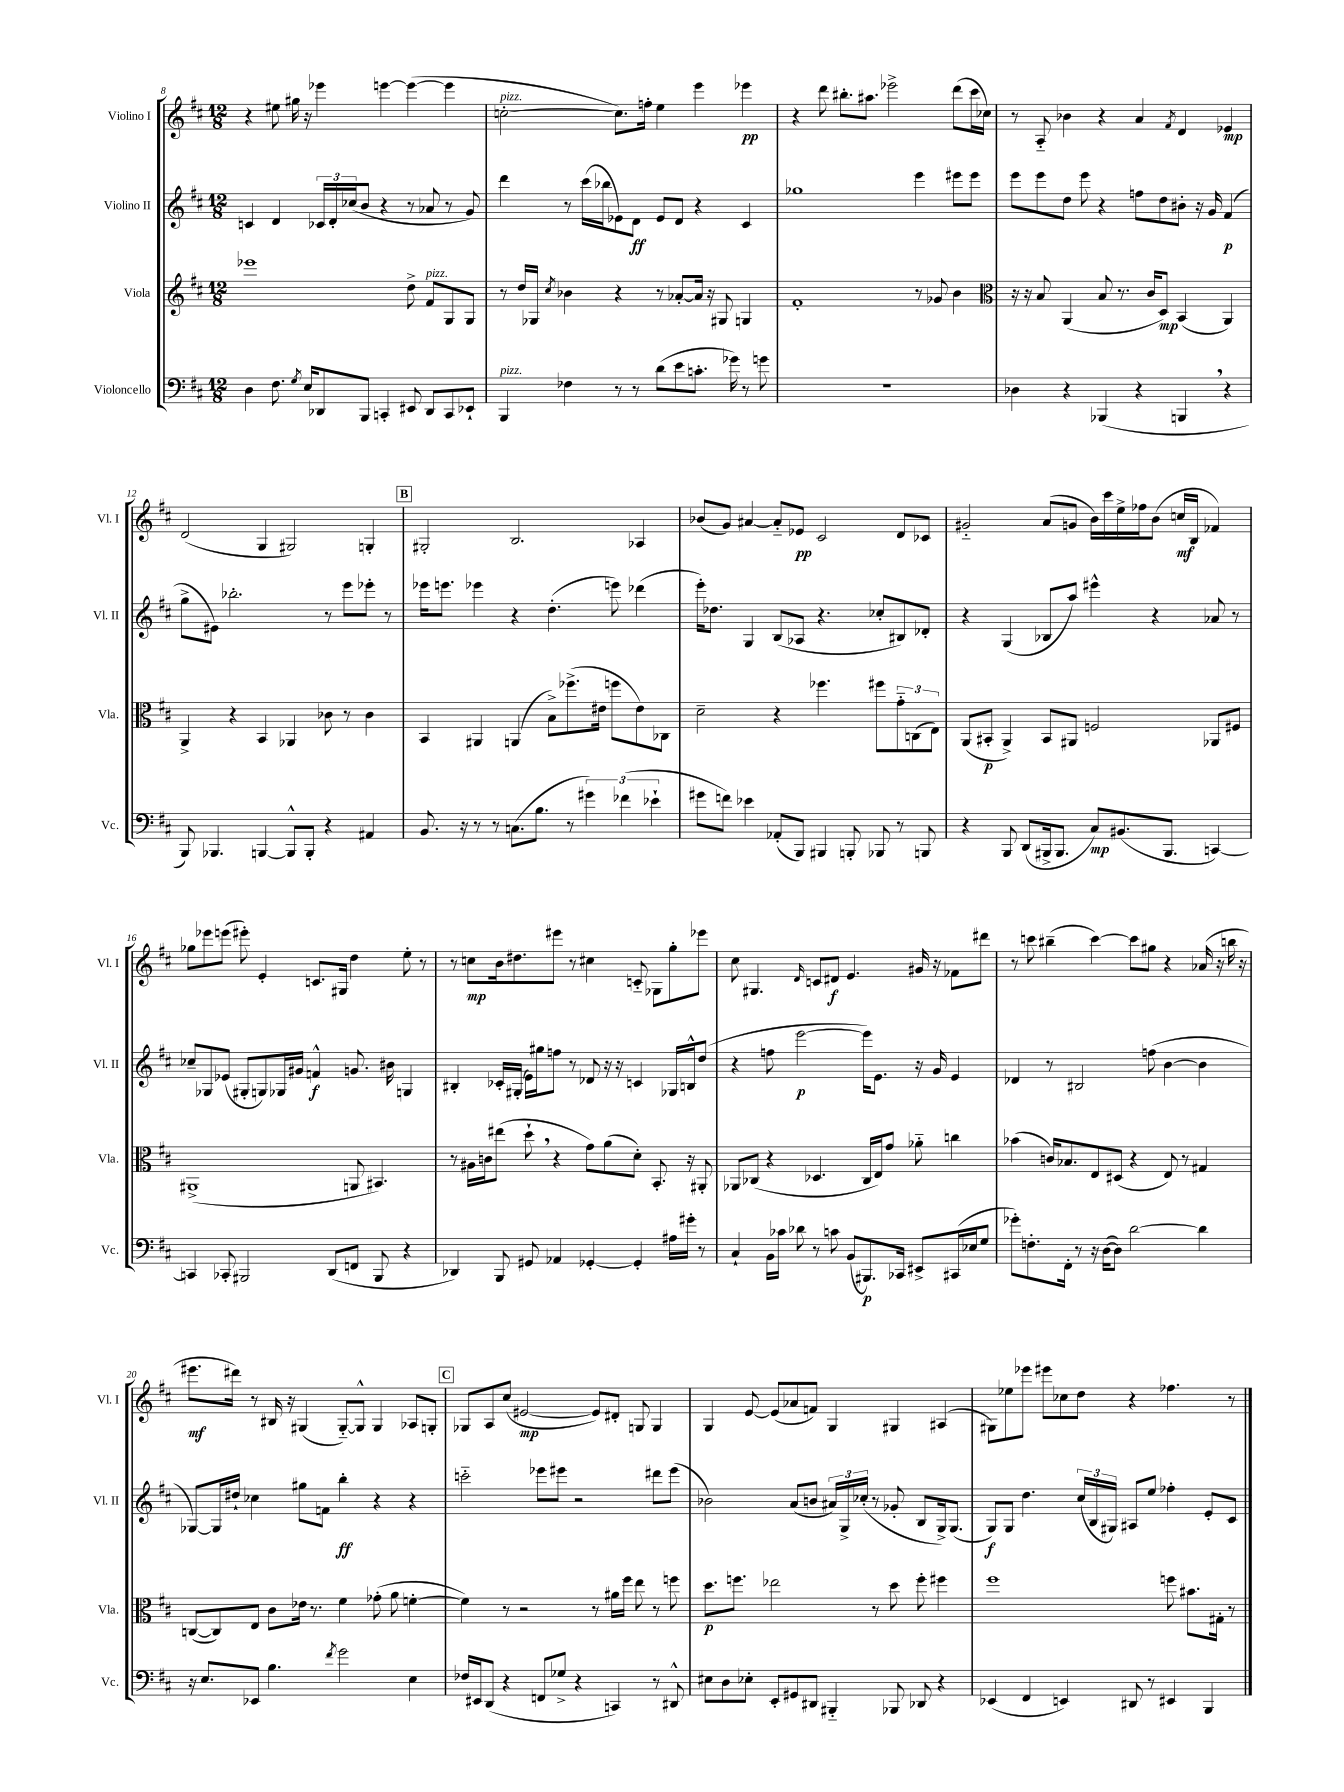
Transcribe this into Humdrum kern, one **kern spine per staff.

**kern	**dynam	**kern	**dynam	**kern	**dynam	**kern	**dynam
*part4	*part4	*part3	*part3	*part2	*part2	*part1	*part1
*staff4	*staff4	*staff3	*staff3	*staff2	*staff2	*staff1	*staff1
*I"Violoncello	*	*I"Viola	*	*I"Violino II	*	*I"Violino I	*
*I'Vc.	*	*I'Vla.	*	*I'Vl. II	*	*I'Vl. I	*
*clefF4	*	*clefG2	*	*clefG2	*	*clefG2	*
*k[f#c#]	*	*k[f#c#]	*	*k[f#c#]	*	*k[f#c#]	*
*M12/8	*	*M12/8	*	*M12/8	*	*M12/8	*
=8	=8	=8	=8	=8	=8	=8	=8
4D\	.	1eee-X	.	4cn/	.	4r	.
8.F#\	.	.	.	4d/	.	8ee#X\	.
.	.	.	.	.	.	16gg#X\	.
8qG/	.	.	.	.	.	.	.
16E/KL	.	.	.	.	.	16r	.
8DD-X/	.	.	.	24c-X/LL	.	4eee-X\	.
.	.	.	.	24d'/	.	.	.
.	.	.	.	(24cc-X/J	.	.	.
8BBB/J	.	.	.	8b/J	.	.	.
4CCn'/	.	.	.	4r	.	[4eeen\	.
8EE#X/	.	8dd^\	.	8r	.	(4eee\_	.
!	!	!LO:TX:a:i:t=pizz.	!	!	!	!	!
8DD-/L	.	8f#/L	.	8a-X/	.	.	.
8CC/	.	8G/	.	8r	.	4eee\]	.
8EE-X`/J	.	8G/J	.	8g/)	.	.	.
=9	=9	=9	=9	=9	=9	=9	=9
!	!	!	!	!	!	!LO:TX:a:i:t=pizz.	!
!LO:TX:a:i:t=pizz.	!	!	!	!	!	!	!
4BBB/	.	8r	.	4ddd\	.	[2ccn'\	.
.	.	16dd/LL	.	.	.	.	.
.	.	16G-X/JJ	.	.	.	.	.
.	.	8qcc#/	.	.	.	.	.
4F-X\	.	4b-X\	.	8r	.	.	.
.	.	.	.	(16ccc#\LL	.	.	.
.	.	.	.	16bb-X\J	.	.	.
8r	.	4r	.	8e-X\)	.	8.cc\L])	.
8r	.	.	.	8d\J	ff	.	.
.	.	.	.	.	.	16ffn'\Jk	.
(8d\L	.	8r	.	8e-/L	.	4ee\	.
8e\	.	[8a-X'/L	.	8d/J	.	.	.
8.cn'\J	.	16a-/Jk]	.	4r	.	4eee\	.
.	.	16r	.	.	.	.	.
.	.	8G#X/	.	.	.	.	.
16g-X\)	.	.	.	.	.	.	.
8r	.	4Gn/	.	4c#/	.	4eee-X\	pp
8gn\	.	.	.	.	.	.	.
=10	=10	=10	=10	=10	=10	=10	=10
1.r	.	1f#'	.	1gg-X	.	4r	.
.	.	.	.	.	.	8ddd\	.
.	.	.	.	.	.	8.bb#X'\L	.
.	.	.	.	.	.	8.aa#X\J	.
.	.	.	.	.	.	2eee-X^\	.
.	.	8r	.	4eee\	.	.	.
.	.	8g-X/	.	.	.	.	.
.	.	4b\	.	8eee#X\L	.	(8ddd\L	.
.	.	.	.	8eee#\J	.	16ccc#\L	.
.	.	.	.	.	.	16cc-X\JJ)	.
=11	=11	=11	=11	=11	=11	=11	=11
*	*	*clefC3	*	*	*	*	*
4D-X\	.	16r	.	8eee\L	.	8r	.
.	.	16r	.	.	.	.	.
.	.	8B/	.	8eee\	.	8A/	.
4r	.	(4AA/	.	8dd\J	.	4b-X\	.
.	.	.	.	8eee\	.	.	.
(4BBB-X/	.	8B/	.	4r	.	4r	.
.	.	8.r	.	.	.	.	.
4r	.	.	.	8ffn\L	.	4a/	.
.	.	16c#/KL	.	.	.	.	.
.	.	8D/J)	mp	8dd\	.	.	.
.	.	.	.	.	.	8qf#/	.
4BBBn,/	.	(4BB/	.	8b#X'\J	.	4d/	.
.	.	.	.	16r	.	.	.
.	.	.	.	16g/	.	.	.
4r	.	4AA/)	.	(4f#/	p	4e-X/	mp
!!LO:LB:g=z
=12	=12	=12	=12	=12	=12	=12	=12
8BBB/)	.	4AA^/	.	8gg^\L	.	(2d/	.
4.BBB-X/	.	.	.	8e#X\J)	.	.	.
.	.	4r	.	2.bb-X'\	.	.	.
[4BBBn/	.	4BB/	.	.	.	4G/	.
8BBB^^/L]	.	4AA-X/	.	.	.	2G#X/)	.
8BBB'/J	.	.	.	.	.	.	.
4r	.	8c-X\	.	8r	.	.	.
.	.	8r	.	8eee\L	.	.	.
4AA#X/	.	4c-\	.	8eee-X'\J	.	4Gn'/	.
.	.	.	.	8r	.	.	.
!!LO:REH:place=s1:t=B
=13	=13	=13	=13	=13	=13	=13	=13
8.BB/	.	4BB/	.	16eee-X\KL	.	2G#X'/	.
.	.	.	.	8.eeen\J	.	.	.
16r	.	.	.	.	.	.	.
8r	.	4AA#X/	.	4eee-X\	.	.	.
8r	.	.	.	.	.	.	.
(8.Cn\L	.	(4AAn/	.	4r	.	2.B/	.
8.B\J	.	.	.	.	.	.	.
.	.	8B^\L)	.	(4.dd'\	.	.	.
8r	.	(8.ff-X^\	.	.	.	.	.
6g#X\)	.	.	.	.	.	.	.
.	.	16e#X\Jk	.	.	.	.	.
.	.	8ffn\L	.	8eeen\)	.	.	.
(6f-X\	.	.	.	.	.	.	.
.	.	8e#\)	.	(4ddd-X\	.	4A-X/	.
6e-X`\	.	.	.	.	.	.	.
.	.	8C-X\J	.	.	.	.	.
=14	=14	=14	=14	=14	=14	=14	=14
8g#X\L	.	2d~\	.	16eee'\KL)	.	(8b-X/L	.
.	.	.	.	8.dd-X\J	.	.	.
8fn\J)	.	.	.	.	.	8g/J)	.
4e-X\	.	.	.	4G/	.	[4a#X/	.
(8AA-X'/L	.	4r	.	(8B/L	.	8a#/L]	.
8BBB/J)	.	.	.	8A-X/J	.	8e-X/J	pp
4BBB#X/	.	4.ff-X\	.	4.r	.	2c#/	.
8BBBn'/	.	.	.	.	.	.	.
8BBB-X/	.	8ff#X\L	.	8cc-X'/L	.	.	.
8r	.	12g\	.	8B#X/)	.	8d/L	.
.	.	(12Cn\	.	.	.	.	.
8BBBn/	.	.	.	8d-X'/J	.	8c-X/J	.
.	.	12E\J)	.	.	.	.	.
=15	=15	=15	=15	=15	=15	=15	=15
4r	.	(8AA/L	.	4r	.	2g#X/	.
.	.	8BB#X'/J	p	.	.	.	.
8BBB/	.	4AA^/)	.	(4G/	.	.	.
(8DD/L	.	.	.	.	.	.	.
16BBB#X^/k	.	8BB#/L	.	8B-X/L	.	(8a/L	.
8.BBB#/J	.	.	.	.	.	.	.
.	.	8AA#X/J	.	8aa/J)	.	8gn/J	.
8C#/L)	mp	2Fn/	.	4eee#X^^\	.	16b\LL)	.
.	.	.	.	.	.	16ccc#\	.
(8.BB#X/	.	.	.	.	.	16ee^\	.
.	.	.	.	.	.	16ff-X\J	.
.	.	.	.	4r	.	(8b\J	.
8.BBB#/J	.	.	.	.	.	.	.
.	.	.	.	.	.	16ccn/LL	mf
.	.	.	.	.	.	16B/JJ	.
[4CCn/)	.	8AA-X/L	.	8a-X/	.	4f-X/)	.
.	.	8F#X/J	.	8r	.	.	.
!!LO:LB:g=z
=16	=16	=16	=16	=16	=16	=16	=16
4CCn/]	.	(1AA#X^	.	8cc-X~/L	.	8gg-X\L	.
.	.	.	.	8G-X/	.	8eee-X\	.
8CC-X'/	.	.	.	(8e-X/J	.	(8eeen\J	.
2BBB#X/	.	.	.	8G#X'/L	.	8eee#X'\)	.
.	.	.	.	8Gn/)	.	4e'/	.
.	.	.	.	16G-X/L	.	.	.
.	.	.	.	16g#X/JJ	.	.	.
.	.	.	.	4fn^^/	f	8.cn/L	.
(8DD/L	.	.	.	.	.	.	.
.	.	.	.	.	.	16G#X/Jk	.
8FFn/J	.	8AAn/	.	8.gn/	.	4dd\	.
8BBB#/	.	4.BB#X/)	.	.	.	.	.
.	.	.	.	16b#X\	.	.	.
4r	.	.	.	4Gn/	.	8ee'\	.
.	.	.	.	.	.	8r	.
=17	=17	=17	=17	=17	=17	=17	=17
4DD-X/)	.	8r	.	4B#X'/	.	8r	.
.	.	16A#X\LL	.	.	.	8ccn\L	mp
.	.	16cn\J	.	.	.	.	.
8BBB/	.	(8ee#X\J	.	16c-X'/LL	.	16b\k	.
.	.	.	.	(16G#X'/JJ	.	8.dd#X\	.
8GG#X/	.	8dd`,\	.	16e\LL)	.	.	.
.	.	.	.	16gg#X\J	.	.	.
4AA-X/	.	4r	.	8ffn\J	.	8eee#X\J	.
.	.	.	.	8r	.	8r	.
[4GG-X'/	.	8g\L)	.	8d-X/	.	4cc#X\	.
.	.	(8a\	.	16r	.	.	.
.	.	.	.	16r	.	.	.
4GG-'/]	.	8d'\J)	.	4cn/	.	8cn/	.
.	.	8.BB'/	.	.	.	8G-X\L	.
16A#X\LL	.	.	.	16G-X/LL	.	8gg'\	.
16g#X'\JJ	.	16r	.	16Bn^^/J	.	.	.
8r	.	8AA#X'/	.	(8dd/J	.	8eee-X\J	.
=18	=18	=18	=18	=18	=18	=18	=18
4C#`/	.	8AA-X/L	.	4r	.	8cc#\	.
.	.	(8C-X/J	.	.	.	4.G#X/	.
16BB\LL	.	4r	.	8ffn\	.	.	.
16c-X\JJ	.	.	.	.	.	.	.
8d-X\	.	.	.	[2eee\	p	.	.
.	.	.	.	.	.	16qqd/	.
8r	.	4.D-X/	.	.	.	8cn/L	.
8cn\	.	.	.	.	.	8d#X/J	f
(8BB/L	.	.	.	.	.	4.e/	.
8.BBB#X/)	p	16C-/LL	.	16eee\KL])	.	.	.
.	.	16E/J)	.	8.e\J	.	.	.
.	.	8g/J	.	.	.	.	.
16CC-X/Jk	.	.	.	.	.	.	.
8EE#X^/L	.	8a-X\	.	16r	.	16g#X/	.
.	.	.	.	16g/	.	16r	.
(16CC#X/L	.	4ccn\	.	4e/	.	8f-X\L	.
16E-X/J	.	.	.	.	.	.	.
8G/J	.	.	.	.	.	8ddd#X\J	.
=19	=19	=19	=19	=19	=19	=19	=19
8g-X'\L)	.	(4b-X\	.	4d-X/	.	8r	.
8.Fn'\	.	.	.	.	.	8cccn\	.
.	.	16cn/KL)	.	8r	.	(4bb#X~\	.
16FF#'\Jk	.	8.B-X/	.	.	.	.	.
8r	.	.	.	2B#X/	.	.	.
16r	.	8E/	.	.	.	[4ccc\)	.
([16D\KL	.	.	.	.	.	.	.
8D\J])	.	(8D#X/J	.	.	.	.	.
[2d\	.	4r	.	.	.	8ccc\L]	.
.	.	.	.	(8ffn\	.	8gg#X\J	.
.	.	8E/)	.	[4b\	.	4r	.
.	.	8r	.	.	.	.	.
4d\]	.	4G#X/	.	4b\]	.	(16a-X/	.
.	.	.	.	.	.	16r	.
.	.	.	.	.	.	16bbn\	.
.	.	.	.	.	.	16r	.
!!LO:LB:g=z
=20	=20	=20	=20	=20	=20	=20	=20
16r	.	([8Cn/L	.	[8G-X/L)	.	8.eee#X\L	mf
8.E/L	.	.	.	.	.	.	.
.	.	8C/])	.	16G-/L]	.	.	.
.	.	.	.	16dd#X`/JJ	.	16ddd#X\Jk)	.
8EE-X/J	.	8E/J	.	4cc-X\	.	8r	.
4.B\	.	8c#\L	.	.	.	16B#X/	.
.	.	.	.	.	.	16r	.
.	.	16e-X\Jk	.	8gg#X\L	.	(4G#X/	.
.	.	8.r	.	.	.	.	.
.	.	.	.	8fn\J	.	.	.
8qf#/	.	.	.	.	.	.	.
2g\	.	4f#\	.	4bb'\	ff	[8G#/L)	.
.	.	.	.	.	.	8G#^^/J]	.
.	.	(8g-X'\	.	4r	.	4G#/	.
.	.	8a\	.	.	.	.	.
4E\	.	[4fn'\	.	4r	.	8A-X/L	.
.	.	.	.	.	.	8Gn'/J	.
!!LO:REH:place=s1:t=C
=21	=21	=21	=21	=21	=21	=21	=21
16F-X/LL	.	4f\])	.	2cccn\	.	8G-X/L	.
16EE#X/J	.	.	.	.	.	.	.
(8DD/J	.	.	.	.	.	8A/	.
4r	.	8r	.	.	.	(8cc#/J	.
.	.	2r	.	.	.	[2e#X/	mp
8FFn/L	.	.	.	8eee-X\L	.	.	.
8G-X^/J	.	.	.	8eee#X\J	.	.	.
4r	.	.	.	2r	.	.	.
.	.	8r	.	.	.	8e#/L])	.
4CCn/)	.	16a#X\LL	.	.	.	8d#X'/J	.
.	.	16ff#\JJ	.	.	.	.	.
.	.	8ee\	.	.	.	8Gn/	.
8r	.	8r	.	8ddd#X\L	.	4G/	.
8DD#X^^/	.	8ffn\	.	(8eee#\J	.	.	.
=22	=22	=22	=22	=22	=22	=22	=22
8E#X\L	.	8.dd\L	p	2b-X\)	.	4G/	.
8D\	.	.	.	.	.	.	.
.	.	8.ffn\J	.	.	.	.	.
8E-X'\J	.	.	.	.	.	[8e/	.
8EE'/L	.	2ee-X\	.	.	.	(8e/L]	.
8GG#X/	.	.	.	(8a/L	.	8a-X/	.
8DD#X/J	.	.	.	8bn/J	.	8fn/J)	.
4BBB#X/	.	.	.	24a#X/LL)	.	4G/	.
.	.	.	.	24G^/	.	.	.
.	.	.	.	(24cc-X'/JJ	.	.	.
.	.	8r	.	8r	.	.	.
8BBB-X/	.	8dd\	.	8g-X'/	.	4G#X/	.
8DD-X/	.	8ff'\	.	8B/L	.	.	.
4r	.	4ff#X\	.	16G^/k)	.	(4A#X/	.
.	.	.	.	(8.G/J	.	.	.
=23	=23	=23	=23	=23	=23	=23	=23
(4EE-X/	.	1ff#	.	8G/L)	f	8G#X\L)	.
.	.	.	.	8G/J	.	8ee-X\	.
4FF#/	.	.	.	4.dd\	.	8eee-X\J	.
.	.	.	.	.	.	8eee#X\L	.
4EEn/)	.	.	.	.	.	8cc-X\	.
.	.	.	.	(24cc#/LL	.	8dd\J	.
.	.	.	.	24B/	.	.	.
.	.	.	.	24G#X/JJ)	.	.	.
8DD#X/	.	.	.	8A#X/L	.	4r	.
8r	.	.	.	8ee/J	.	.	.
4EE#X/	.	8ffn\	.	4ff-X'\	.	4.ff-X\	.
.	.	8.b#X\L	.	.	.	.	.
4BBB/	.	.	.	8e'/L	.	.	.
.	.	16G#X'\Jk	.	.	.	.	.
.	.	8r	.	8c#/J	.	8r	.
==	==	==	==	==	==	==	==
*-	*-	*-	*-	*-	*-	*-	*-
